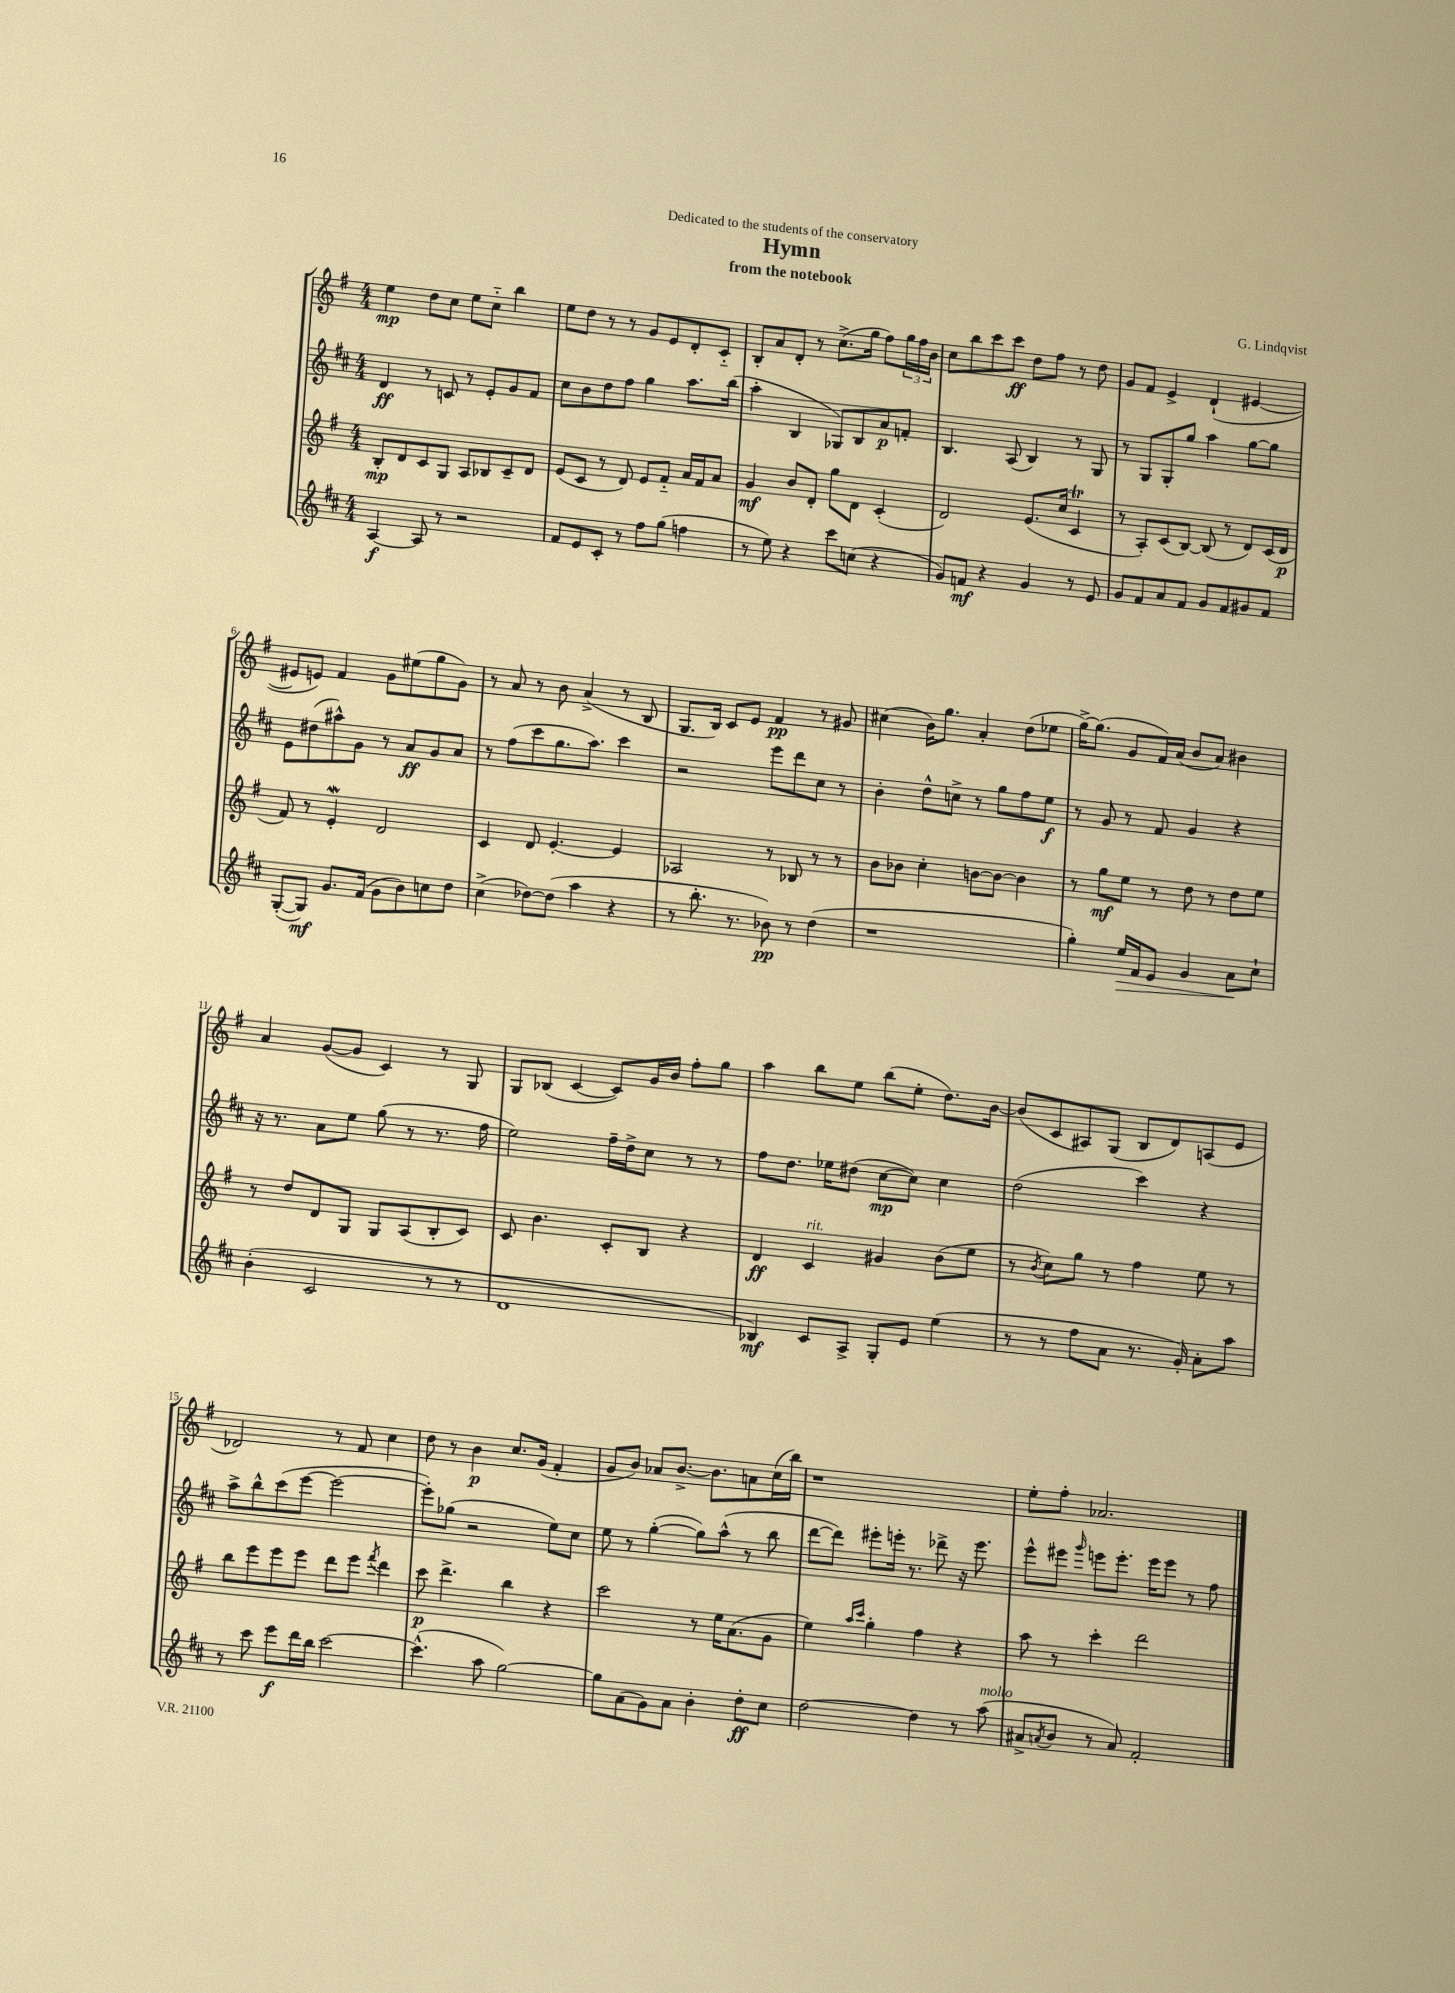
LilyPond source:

\header { title = "Hymn" composer = "G. Lindqvist" subtitle = "from the notebook" dedication = "Dedicated to the students of the conservatory" }
<<
\new StaffGroup <<
\new Staff = "s0" {
    \clef treble \key g \major \numericTimeSignature \time 4/4
    e''4\mp d''8 c''8 e''8 c''8-_ b''4 |
    e''8 d''8 r8 r8 g'8 e'8 d'8-. c'8-_ |
    b8-. a'8 d'8-. r8 c''8.->( g''16 fis''8) \tuplet 3/2 { g''16 fis''16 b'16 } |
    c''8 b''8 c'''8 c'''8\ff d''8 fis''8 r8 d''8 |
    g'8 fis'8 e'4-> d'4-!( eis'4~ |
    eis'8 e'8) fis'4 g'8 eis''8( g''8 g'8) |
    r8 a'8 r8 b'8 a'4->( r8 b8 |
    g8. b16) c'8 e'8 fis'4\pp r8 gis'8 |
    cis''4( b'16) g''8. a'4-. d''8( ees''8 |
    g''16~->) g''8.( g'8 fis'16) a'16( b'8 a'8) bis'4 |
    a'4 g'8~( g'8 c'4) r8 g8 |
    g8 bes8( c'4~ c'8) g'16 b'16 fis''8-. g''8 |
    a''4 b''8 e''8 b''8( e''8-. d''8.) b'16~ |
    b'8( c'8 ais8) g8( b8 d'8) a8( e'8 |
    des'2) r8 fis'8 c''4 |
    d''8 r8 b'4\p c''8. g'16( fis'4-. |
    g'8 b'8) aes'8 b'8.~-> b'8. a'8 c''16( b''16) |
    r1 |
    e''8-. fis''8-. aes'2. \bar "|." |
}
\new Staff = "s1" {
    \clef treble \key d \major \numericTimeSignature \time 4/4
    d'4\ff r8 c'8 r8 e'8-. g'8 fis'8 |
    cis''8 b'8 d''8 fis''8 g''4 a''8. b''16( |
    a''4-. b4 ges8) b8 a'8\p f'8-. |
    b4. a8( b4) r8 g8 |
    r8 g8 g8-. g''8 a''4 g''8~ g''8 |
    e'8 dis''8( ais''8-^) g'8 r8 a'8\ff g'8 a'8 |
    r8 fis''8( cis'''8 g''8. a''8.) cis'''4 |
    r2 e'''8 d'''8 cis''8 r8 |
    b'4-. d''8-^ c''8-> r8 g''8 fis''8 e''8\f |
    r8 g'8 r8 fis'8 g'4 r4 |
    r16 r8. a'8 e''8 g''8( r8 r8. fis''16 |
    e''2) fis''16-- d''16-> cis''8 r8 r8 |
    fis''8 d''8. ees''16 dis''8( cis''8~\mp cis''8) cis''4 |
    d''2( cis'''4) r4 |
    a''8-> b''8-^ cis'''8( e'''8~ e'''2~ |
    e'''8-.) ges''8( r2 e''8) cis''8 |
    e''8 r8 g''4~-.( g''8) a''8-^( r8 b''8 |
    d'''8~ d'''8) eis'''8-. e'''16-. r8. des'''8-> r16 e'''8. |
    e'''8-^ eis'''8 \grace { g'''16 } e'''8 e'''8.-. e'''16 e'''8 r8 fis''8 \bar "|." |
}
\new Staff = "s2" {
    \clef treble \key g \major \numericTimeSignature \time 4/4
    b8-.\mp d'8 c'8 g8 a8 bes8 c'8-- d'8 |
    e'8( c'8 r8 d'8) e'8 fis'8-_ a'16 fis'16 a'8 |
    g'4\mf b'8 d'8-. g''8 d'8 c'4-.( |
    d'2) e'8.( c''16 c'4\trill |
    r8 a8-.) c'8( b8~) b8( r8 d'8) c'16( d'16\p |
    fis'8) r8 e'4-.\mordent d'2 |
    c'4 d'8 e'4.~-. e'4 |
    aes2 r8 bes8 r8 r8 |
    b'8 bes'8 c''4-. b'8~ b'8~ b'4 |
    r8 g''8\mf e''8 r8 d''8 r8 d''8 e''8 |
    r8 d''8 d'8 g8 g8 a8( b8-. c'8) |
    c'8 b'4. c'8-. b8 r4 |
    d'4\ff c'4^\markup { \italic "rit." } gis'4 b'8( e''8 |
    r8 \acciaccatura { b'8 } c''8) g''8 r8 fis''4 e''8 r8 |
    b''8 e'''8 e'''8 e'''8 d'''8 e'''8 \acciaccatura { fis'''8 } d'''4 |
    c'''8\p d'''4.-> b''4 r4 |
    c'''2 r8 e''16 a'8.( g'8 |
    e''4) \grace { a''16 c'''16 } g''4-. fis''4 r4 |
    a''8 r8 c'''4-. d'''2 \bar "|." |
}
\new Staff = "s3" {
    \clef treble \key d \major \numericTimeSignature \time 4/4
    a4~\f a8 r8 r2 |
    fis'8 e'8 cis'8-. r8 fis''8 g''8( f''4 |
    r8 e''8) r4 cis'''8 c''8( r4 |
    g'8) f'8\mf r4 g'4 r8 e'8 |
    g'8 fis'8 a'8 fis'8 g'8 fis'8 gis'8 fis'8 |
    g8~-.( g8\mf) g'8. fis'16( g'8 b'8) c''8 d''8 |
    cis''4->( des''8~) des''8( a''4 r4 |
    r8 b''8.-. r8. bes'8\pp) r8 d''4( |
    r1 |
    g''4-.) e''16\> fis'16 e'8 g'4 a'8\! cis''8-! |
    b'4-.( cis'2 r8 r8 |
    d'1 |
    bes4\mf) cis'8 a8-> g8-. e'8 e''4( |
    r8 r8 fis''8 a'8 r8. g'16-.) a'8-. a''8 |
    r8 cis'''8 e'''8\f d'''16 b''16 cis'''2~ |
    cis'''4.-^( a''8 g''2~) |
    g''8 a'8( g'8) a'8 b'4-. d''8-.\ff cis''8 |
    d''2~ d''4 r8 a''8^\markup { \italic "molto" }( |
    ais'8-> \acciaccatura { a'8 } b'8 r8 a'8) fis'2-. \bar "|." |
}
>>
>>
